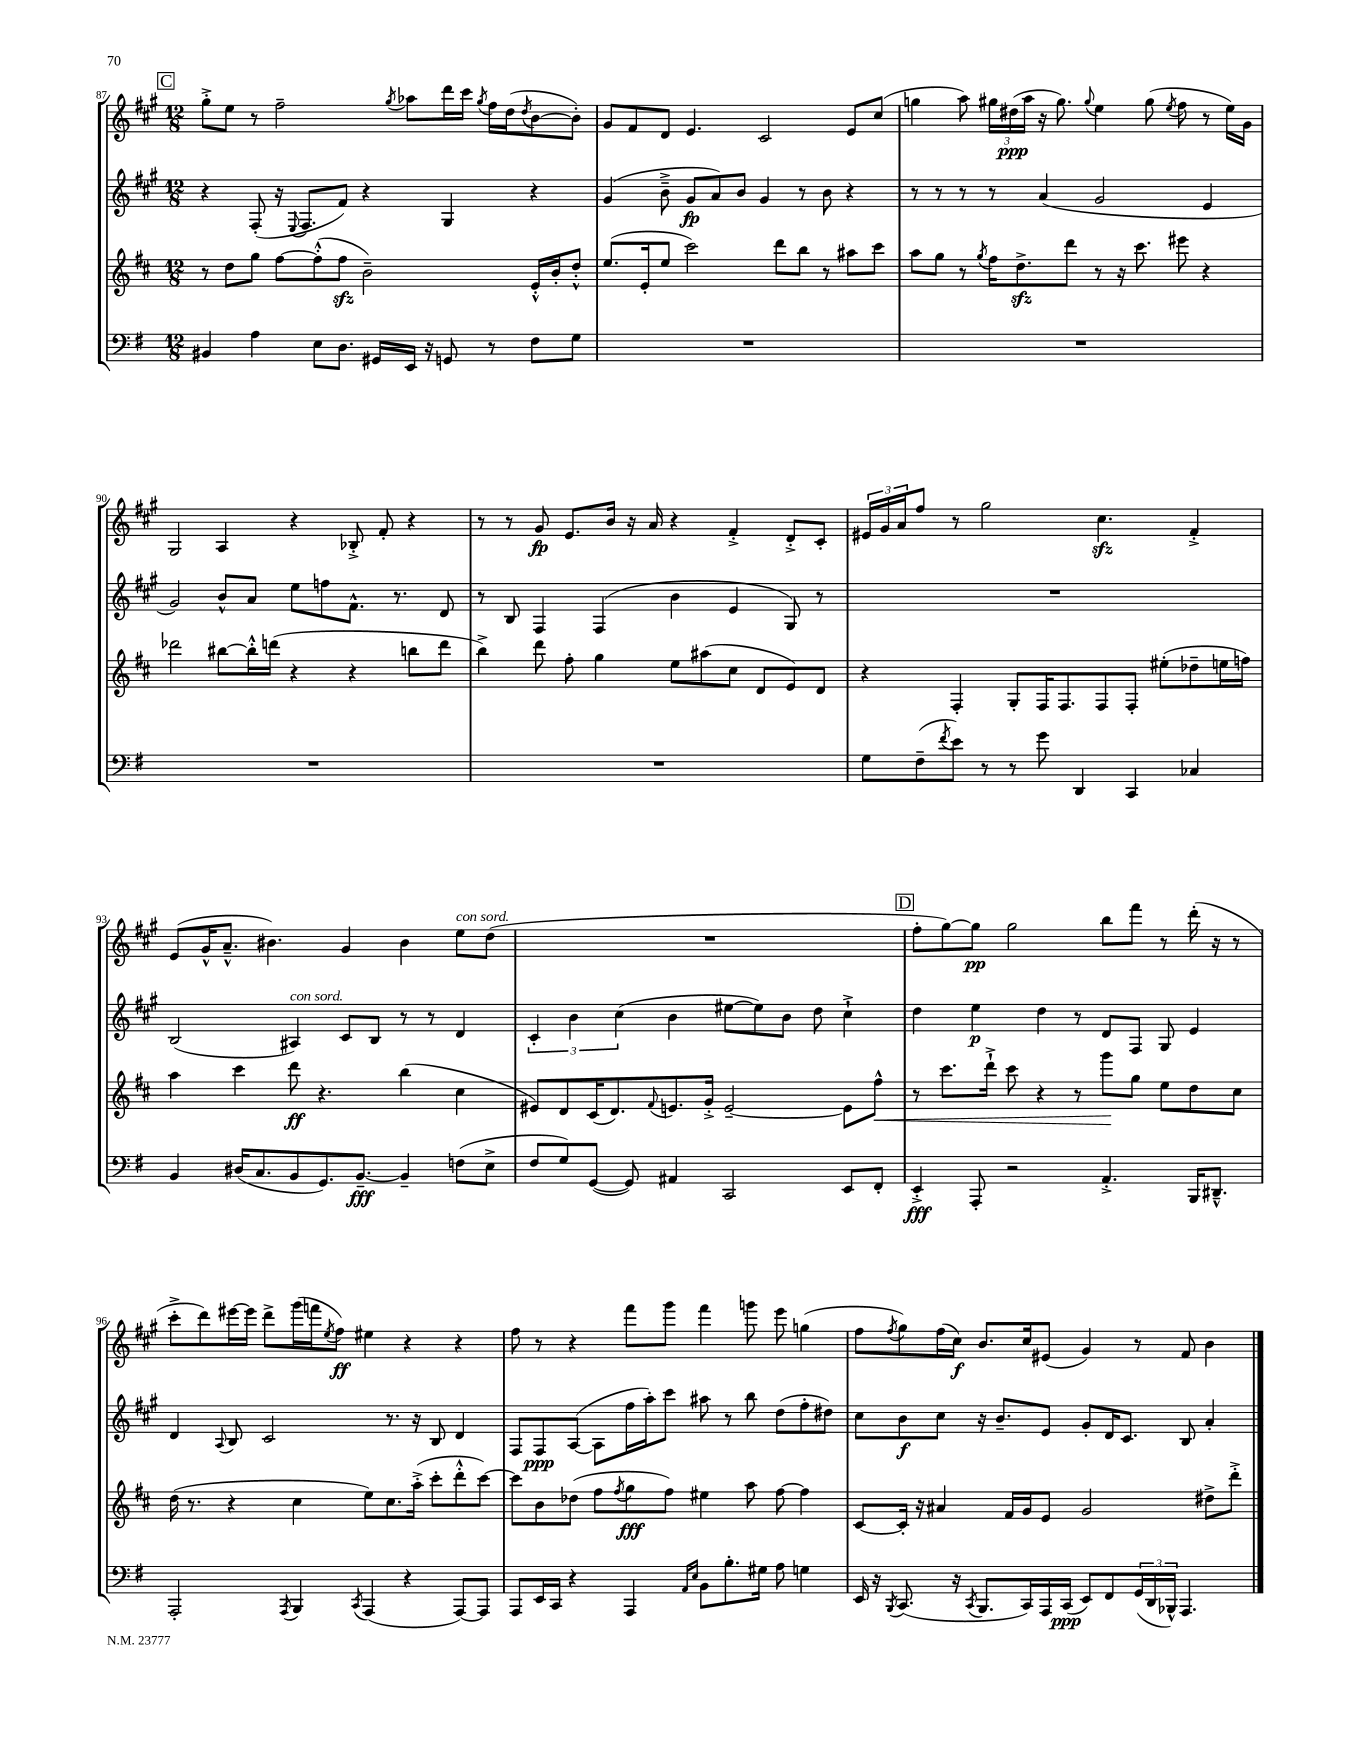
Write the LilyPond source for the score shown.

<<
\new StaffGroup <<
\new Staff = "s0" {
    \clef treble \key a \major \numericTimeSignature \time 12/8
    \mark \markup { \box "C" } gis''8-.-> e''8 r8 fis''2-- \acciaccatura { gis''8 } aes''8 d'''16 cis'''16 \acciaccatura { gis''8 } fis''16 d''16( \acciaccatura { d''8 } b'8~ b'8-.) |
    gis'8 fis'8 d'8 e'4. cis'2 e'8 cis''8( |
    g''4 a''8) \tuplet 3/2 { gis''16 dis''16\ppp( a''16 } r16 gis''8.) \appoggiatura { gis''8 } e''4 gis''8( \acciaccatura { e''8 } fis''8 r8 e''16) gis'16 |
    gis2 a4 r4 bes8-.-> fis'8-. r4 |
    r8 r8 gis'8\fp e'8. b'16 r16 a'16 r4 fis'4-.-> d'8-.-> cis'8-. |
    \tuplet 3/2 { eis'16 gis'16 a'16 } fis''8 r8 gis''2 cis''4.\sfz fis'4-.-> |
    e'8( gis'16-^ a'8.---^ bis'4.) gis'4 bis'4 e''8^\markup { \italic "con sord." } d''8( |
    R1. |
    \mark \markup { \box "D" } fis''8-. gis''8~) gis''8\pp gis''2 b''8 fis'''8 r8 d'''16-.( r16 r8 |
    cis'''8-.-> d'''8) eis'''16~ eis'''16 d'''8-> gis'''16( f'''16 \acciaccatura { e''8 } fis''8\ff) eis''4 r4 r4 |
    fis''8 r8 r4 fis'''8 gis'''8 fis'''4 g'''8 e'''8 g''4( |
    fis''8 \acciaccatura { fis''8 } gis''8) fis''16( cis''16\f) b'8. cis''16 eis'8( gis'4) r8 fis'8 b'4 \bar "|." |
}
\new Staff = "s1" {
    \clef treble \key a \major \numericTimeSignature \time 12/8
    \mark \markup { \box "C" } r4 fis8-.( r16 \appoggiatura { e8 } fis8. fis'8) r4 gis4 r4 |
    gis'4( b'8---> gis'8\fp a'8) b'8 gis'4 r8 b'8 r4 |
    r8 r8 r8 r8 a'4( gis'2 e'4 |
    gis'2) b'8-^ a'8 e''8 f''8 fis'8.-^ r8. d'8 |
    r8 b8 fis4 fis4( b'4 e'4 gis8) r8 |
    R1. |
    b2( ais4^\markup { \italic "con sord." }) cis'8 b8 r8 r8 d'4 |
    \tuplet 3/2 { cis'4-. b'4 cis''4( } b'4 eis''8~ eis''8) b'8 d''8 cis''4-!-> |
    \mark \markup { \box "D" } d''4 e''4\p d''4 r8 d'8 fis8 gis8 e'4 |
    d'4 \appoggiatura { a8 } b8 cis'2 r8. r16 b8 d'4 |
    fis8 fis8\ppp a8~( a8 fis''16 a''16-.) cis'''8 ais''8 r8 b''8 d''8( fis''8-. dis''8) |
    cis''8 b'8\f cis''8 r16 b'8.-- e'8 gis'8-. d'16 cis'8. b8 a'4-. \bar "|." |
}
\new Staff = "s2" {
    \clef treble \key d \major \numericTimeSignature \time 12/8
    \mark \markup { \box "C" } r8 d''8 g''8 fis''8~ fis''8-.-^( fis''8\sfz b'2--) e'16-.-^ b'16-. d''8-.-^ |
    e''8.( e'16-. e''8 cis'''2) d'''8 b''8 r8 ais''8 cis'''8 |
    a''8 g''8 r8 \acciaccatura { g''8 } fis''16 d''8.->\sfz d'''8 r8 r16 cis'''8. eis'''8 r4 |
    des'''2 bis''8~ bis''16-.-^ d'''16( r4 r4 b''8 d'''8 |
    b''4->) d'''8 fis''8-. g''4 e''8 ais''8( cis''8 d'8 e'8) d'8 |
    r4 fis4-. g8-. fis16 fis8. fis8 fis8-. eis''8-.( des''8-- e''16 f''16) |
    a''4 cis'''4 d'''8\ff r4. b''4( cis''4 |
    eis'8) d'8 cis'16( d'8.) \appoggiatura { fis'8 } e'8. g'16-.-> e'2~-- e'8 fis''8-^\< |
    \mark \markup { \box "D" } r8 cis'''8. d'''16-!-> cis'''8 r4 r8 g'''8\! g''8 e''8 d''8 cis''8 |
    d''16( r8. r4 cis''4 e''8) cis''8. a''16-.->( cis'''8-. d'''8-.-^ cis'''8~) |
    cis'''8 b'8 des''8( fis''8 \acciaccatura { fis''8 } g''8\fff fis''8) eis''4 a''8 fis''8~ fis''4 |
    cis'8~ cis'16-. r16 ais'4 fis'16 g'16 e'8 g'2 dis''8-> d'''8-.-> \bar "|." |
}
\new Staff = "s3" {
    \clef bass \key g \major \numericTimeSignature \time 12/8
    \mark \markup { \box "C" } bis,4 a4 e8 d8. gis,16 e,16 r16 g,8 r8 fis8 g8 |
    R1. |
    R1. |
    R1. |
    R1. |
    g8 fis8--( \acciaccatura { fis'8 } e'8) r8 r8 g'8 d,4 c,4 ces4 |
    b,4 dis16( c8. b,8 g,8.) b,8.~--\fff b,4-- f8( e8-> |
    fis8 g8) g,8~( g,8) ais,4 c,2 e,8 fis,8-. |
    \mark \markup { \box "D" } e,4-.->\fff a,,8-. r2 a,4.-.-> b,,16 dis,8.---^ |
    a,,2-. \acciaccatura { a,,8 } b,,4 \acciaccatura { c,8 } a,,4( r4 a,,8~) a,,8 |
    a,,8 e,16 c,16 r4 a,,4 \grace { a,16 e16 } b,8 b8.-. gis16 a8 g4 |
    e,16 r16 \acciaccatura { b,,8 } c,8.( r16 \acciaccatura { c,8 } b,,8. c,16) a,,16 c,16\ppp( e,8) fis,8 \tuplet 3/2 { g,16( d,16 bes,,16-^) } a,,4. \bar "|." |
}
>>
>>
\layout { \context { \Score currentBarNumber = #87 } }
